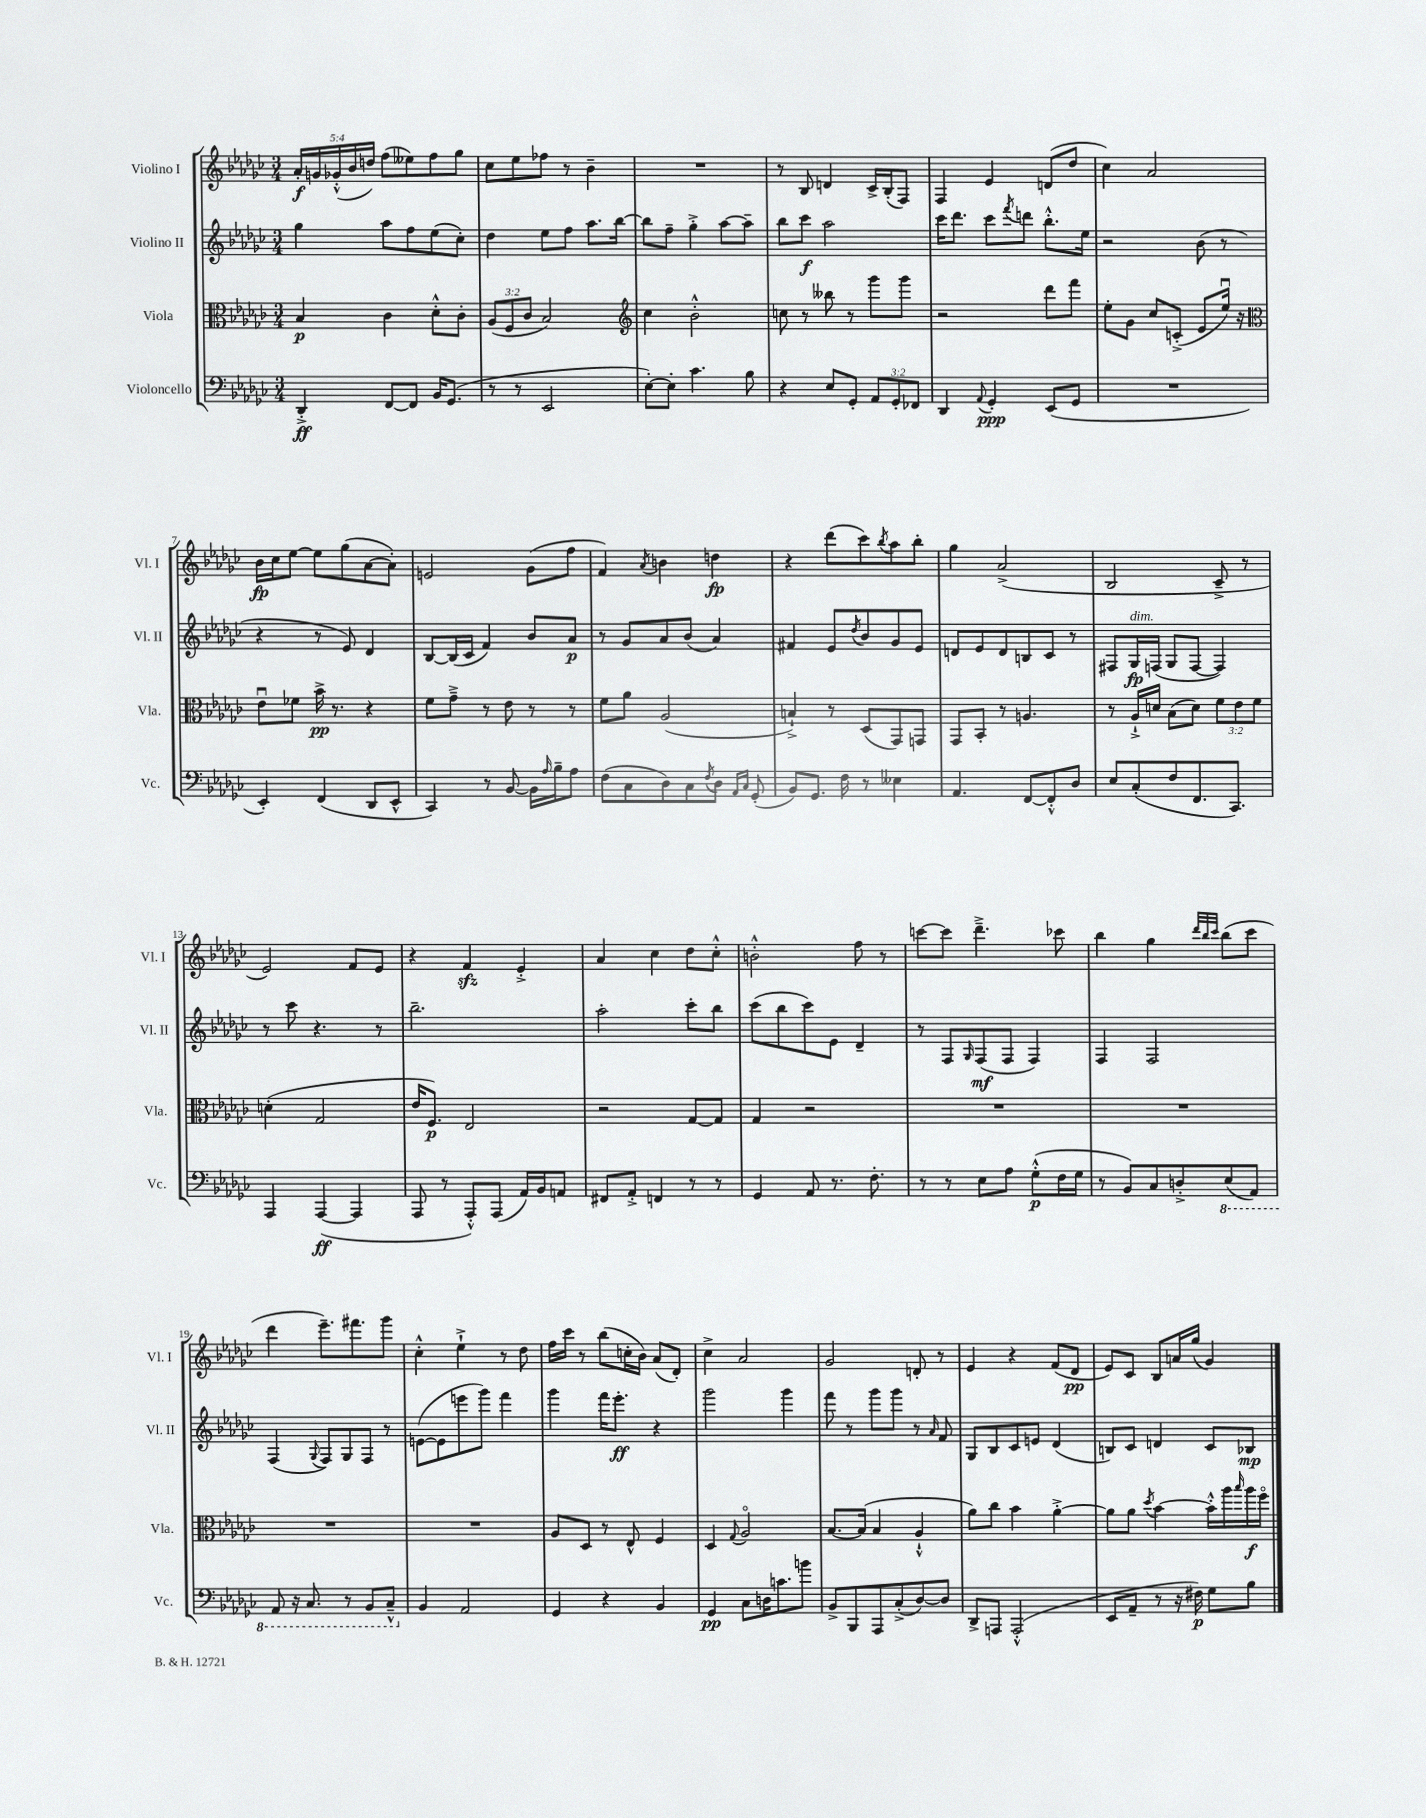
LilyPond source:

<<
\new StaffGroup <<
\new Staff = "s0" \with { instrumentName = "Violino I" shortInstrumentName = "Vl. I" } {
    \clef treble \key ges \major \numericTimeSignature \time 3/4 \override Staff.TupletNumber.text = #tuplet-number::calc-fraction-text
    \tuplet 5/4 { aes'16-.\f g'16 ges'16-.-^( bes'16 d''16) } f''8( eeses''8) f''8 ges''8 |
    ces''8 ees''8 fes''8 r8 bes'4-- |
    R2. |
    r8 bes8 d'4 ces'16-> bes16-.( f8) |
    f4 ees'4 d'8( des''8 |
    ces''4) aes'2 |
    bes'16\fp ces''16 ees''8~ ees''8 ges''8( aes'8~ aes'8-.) |
    e'2 ges'8( f''8 |
    f'4) \acciaccatura { aes'8 } b'4 d''4\fp |
    r4 des'''8( ces'''8) \acciaccatura { bes''8 } aes''8 bes''8-. |
    ges''4 aes'2->( |
    bes2 ces'8---> r8 |
    ees'2) f'8 ees'8 |
    r4 f'4\sfz ees'4-.-> |
    aes'4 ces''4 des''8 ces''8-.-^ |
    b'2-.-^ f''8 r8 |
    c'''8~ c'''8 des'''4.---> ces'''8 |
    bes''4 ges''4 \grace { des'''32 bes''32 ces'''32 } bes''8( ces'''8 |
    des'''4 ees'''8.--) fis'''8. ges'''8 |
    ces''4-.-^ ees''4-!-> r8 des''8 |
    f''16 ces'''16 r8 bes''8( c''16-. bes'16) aes'8( des'8-.) |
    ces''4-> aes'2 |
    ges'2 d'8-. r8 |
    ees'4 r4 f'8( des'8\pp |
    ees'8) ces'8 bes8 a'16 ges''16( ges'4) \bar "|." |
}
\new Staff = "s1" \with { instrumentName = "Violino II" shortInstrumentName = "Vl. II" } {
    \clef treble \key ges \major \numericTimeSignature \time 3/4
    ges''4 aes''8 f''8 ees''8( ces''8-.) |
    des''4 ees''8 f''8 aes''8. bes''16~ |
    bes''8 f''8-- ges''4-.-> aes''8~ aes''8-- |
    bes''8 ces'''8\f aes''2 |
    ces'''16 des'''8. ces'''8 \acciaccatura { f'''8 } d'''8 bes''8.-.-^ ees''16 |
    r2 bes'8( r8 |
    r4 r8 ees'8) des'4 |
    bes8~ bes16( ces'16 f'4) bes'8 aes'8\p |
    r8 ges'8 aes'8 bes'8( aes'4) |
    fis'4 ees'8 \acciaccatura { des''8 } bes'8 ges'8 ees'8 |
    d'8 ees'8 d'8 b8 ces'8 r8 |
    fis8 ges16\fp^\markup { \italic "dim." } f16( ges8 f8~ f4) |
    r8 ces'''8 r4. r8 |
    bes''2.-- |
    aes''2-. ces'''8-. bes''8 |
    ces'''8( bes''8 ces'''8) ees'8 des'4-- |
    r8 f8 \grace { ges16 } f8\mf( f8 f4) |
    f4 f2 |
    f4( \appoggiatura { ges8 } f8) ges8 f8 r8 |
    e'8~( e'8 e'''8 ges'''8) f'''4 |
    ges'''4 f'''16 ees'''8.-.\ff r4 |
    ges'''2 ges'''4 |
    f'''8 r8 ges'''8 ges'''8 r8 \grace { aes'16 } f'8 |
    ges8 bes8 ces'8 e'8 des'4( |
    b8) ces'8 d'4 ces'8 bes8\mp \bar "|." |
}
\new Staff = "s2" \with { instrumentName = "Viola" shortInstrumentName = "Vla." } {
    \clef alto \key ges \major \numericTimeSignature \time 3/4 \override Staff.TupletNumber.text = #tuplet-number::calc-fraction-text
    bes4\p ces'4 des'8-.-^ ces'8-. |
    \tuplet 3/2 { aes8( f8 ces'8 } bes2) |
    \clef treble ces''4 bes'2-.-^ |
    c''8 r8 beses''8 r8 ges'''8 ges'''8 |
    r2 des'''8 f'''8 |
    ees''8-. ges'8 ces''8 c'8-.->( ees'8 ees''16\downbow) r16 |
    \clef alto ees'8\downbow fes'8 bes'16->\pp r8. r4 |
    f'8 ges'8---> r8 ees'8 r8 r8 |
    f'8 aes'8 aes2( |
    b4-!->) r8 des8( ges,8) g,8 |
    ges,8 bes,8-. r8 a4. |
    r8 aes16-!-> d'16 bes8( d'8) \tuplet 3/2 { f'8 ees'8 f'8 } |
    d'4-.( ges2 |
    ees'16 f8.\p) ees2 |
    r2 ges8~ ges8 |
    ges4 r2 |
    R2. |
    R2. |
    R2. |
    R2. |
    aes8 des8 r8 ees8-^ f4 |
    des4 \appoggiatura { ges8 } aes2\flageolet |
    bes8.~ bes16( bes4 aes4-!-^ |
    aes'8) ces''8 bes'4 aes'4~-.-> |
    aes'8 aes'8 \acciaccatura { des''8 } bes'4~ bes'16-.-^ aes''16 \grace { bes''16 } aes''16\f f''16\flageolet \bar "|." |
}
\new Staff = "s3" \with { instrumentName = "Violoncello" shortInstrumentName = "Vc." } {
    \clef bass \key ges \major \numericTimeSignature \time 3/4 \override Staff.TupletNumber.text = #tuplet-number::calc-fraction-text
    des,4-.->\ff f,8~ f,8 bes,16 ges,8.( |
    r8 r8 ees,2 |
    ees8~-.) ees8-. ces'4. bes8 |
    r4 ees8 ges,8-. \tuplet 3/2 { aes,8 ges,8-. fes,8 } |
    des,4 \appoggiatura { aes,8 } ges,4-.\ppp ees,8( ges,8 |
    R2. |
    ees,4-.) f,4( des,8 ees,8-^ |
    ces,4) r8 bes,8~ bes,16 \grace { aes16 } bes16-- aes8 |
    f8( ces8 des8) ces8 \acciaccatura { f8 } des8 \grace { aes,16 ces16 } ges,8-.( |
    bes,8) ges,8. f16 r8 eeses4 |
    aes,4. f,8~ f,8-.-^ des8 |
    ees8 ces8-.( f8 f,8. ces,8.) |
    aes,,4 aes,,4~\ff( aes,,4 |
    aes,,8 r8 aes,,8-.-^) aes,,8( aes,16) bes,16 a,8 |
    fis,8 aes,8-.-> f,4 r8 r8 |
    ges,4 aes,8 r8. f8.-. |
    r8 r8 ees8 aes8 ges8-.-^\p( f16 ges16 |
    r8 bes,8) ces8 d8-.-> \ottava #-1 ees,8( aes,,8) |
    aes,,8 r16 ces,8. r8 bes,,8 ces,8---^ \ottava #0 |
    bes,4 aes,2 |
    ges,4 r4 bes,4 |
    ges,4\pp ces8 d16 c'8. b'8 |
    bes,8-> bes,,8 aes,,8 ces8-.->( des8~) des8 |
    des,8-> a,,8 a,,2-.-^( |
    ees,8 aes,8-- r8 r16 fis16\p) ges8 bes8 \bar "|." |
}
>>
>>
